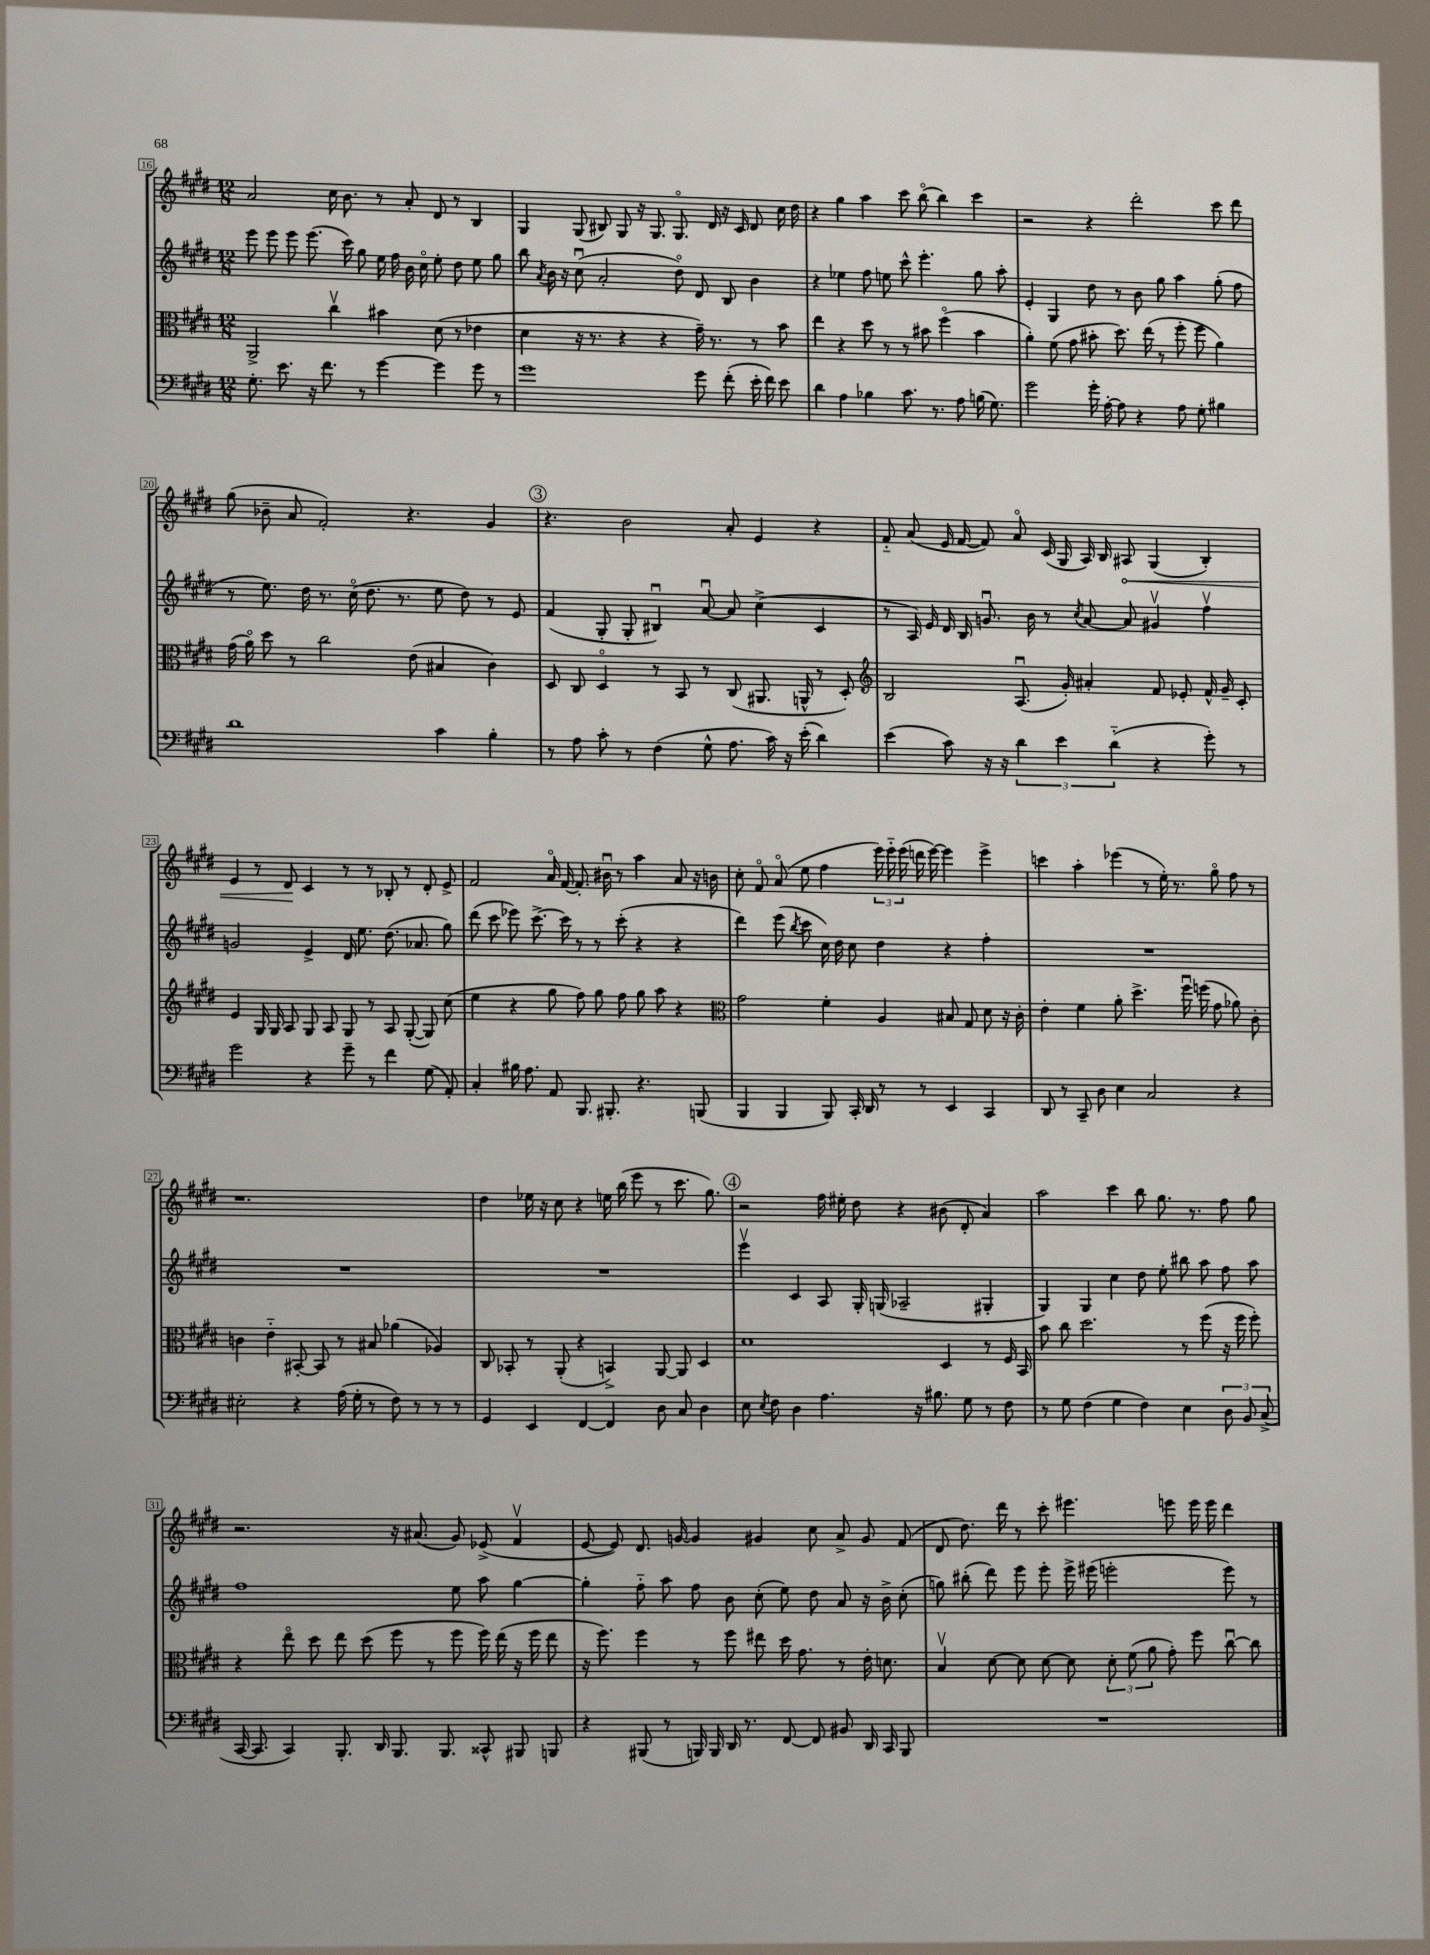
<<
\new StaffGroup <<
\new Staff = "s0" {
    \clef treble \key e \major \numericTimeSignature \time 12/8
    \autoBeamOff a'2 cis''16 b'8. r8 a'8-. dis'8 r8 b4 |
    gis4 gis8( bis8) gis8 r16 gis8. gis8.\flageolet dis'16 r16 cis'16 dis'8 cis''16 dis''16 |
    r4 gis''4 a''4 cis'''8 b''8\flageolet( b''4) cis'''4 |
    r2 r4 dis'''2-. cis'''8 dis'''8 |
    gis''8( bes'8-- a'8 fis'2-.) r4. gis'4 |
    \mark \markup { \circle "3" } r4. b'2 a'8-. e'4 r4 |
    fis'8-_ a'8( e'16 fis'16~ fis'8) a'8\flageolet cis'16( gis16 a16) b16 \once \override Hairpin.circled-tip = ##t ais8\< gis4( b4-.) |
    e'4 r8 dis'8\! cis'4 r8 r8 bes8-. r8 dis'8-. e'8-> |
    fis'2 a'16\flageolet fis'16~ fis'8.-. bis'16\downbow r8 a''4 a'8 r16 b'16 |
    cis''8-. fis'8\flageolet a'8\flageolet( e''8 fis''4 \tuplet 3/2 { e'''16) e'''16-_ e'''16( } d'''16 e'''16~) e'''4 e'''4-> |
    c'''4 a''4-. ees'''4( r8 e''16-.) r8. gis''8\flageolet fis''8 r8 |
    r1. |
    dis''4 ees''16 r16 cis''8 r4 e''16 b''16( e'''8 r8 cis'''8. gis''8.) |
    \mark \markup { \circle "4" } r2 fis''16 eis''16-. dis''8 r4 bis'8( dis'8-. a'4) |
    a''2 cis'''4 b''8 gis''8. r8. fis''8 gis''8 |
    r2. r16 ais'8.( gis'8) ees'8->( fis'4\upbow |
    e'8~ e'8) dis'8. g'16~ g'4 gis'4 cis''8 a'8-> gis'8 fis'8( |
    dis'8 dis''8.) dis'''16 r8 cis'''8-. eis'''4. e'''8 e'''16 e'''16 dis'''4 \bar "|." |
}
\new Staff = "s1" {
    \clef treble \key e \major \numericTimeSignature \time 12/8
    \autoBeamOff e'''8 e'''8 e'''8 e'''8.( cis'''16) gis''8 e''16 fis''16 b'16 cis''16\flageolet e''8-. dis''8 e''8 gis''8 |
    b''8 \acciaccatura { a'8 } b'16 r16 cis''8\downbow( a'2-. dis''8\flageolet) dis'8 b8 b'4 |
    r4 ees''4 fis''8 e''8 cis'''8-^ e'''4.-. gis''8 a''8-. |
    e'4-. gis4 dis''8 r8 b'8 gis''8 a''4 gis''8-.( fis''8 |
    r8 e''8.) dis''16 r8. cis''16\flageolet( dis''8. r8. e''8 dis''8) r8 e'8 |
    \mark \markup { \circle "3" } fis'4( gis8-. gis8-. bis4\downbow) a'8~\downbow a'8 cis''4->( cis'4 |
    r8 a16) e'16 dis'16 b16 g'8.\downbow b'16 r8 \acciaccatura { cis''8 } a'8~ a'8 gis'4\upbow fis''4\upbow |
    g'2 e'4-> dis'16 e''8. dis''8.( aes'8. gis''8) |
    dis'''8( cis'''8 ees'''8) cis'''8.~-> cis'''16 r8 r8 cis'''8-.( r4 r4 |
    dis'''4) e'''8( \acciaccatura { b''8 } cis'''8 cis''16) dis''16 cis''8 dis''4 r4 fis''4-. |
    R1. |
    R1. |
    R1. |
    \mark \markup { \circle "4" } e'''4\upbow cis'4 a8 gis16-. g16( aes2-- gis4-. |
    gis4) gis4 cis''4 dis''8 e''8-. bis''8 a''8 fis''8 a''8 |
    fis''1 e''8 a''8 gis''4~ |
    gis''4-. fis''8-_ a''8 fis''8 b'8 cis''8-.( e''8) dis''8 a'8 r16 b'16-> cis''8-.( |
    g''8) bis''8-.( dis'''8) e'''8 e'''8-. e'''16-> eis'''16( e'''2-. e'''8) r8 \bar "|." |
}
\new Staff = "s2" {
    \clef alto \key e \major \numericTimeSignature \time 12/8
    \autoBeamOff a,2-> cis''4\upbow bis'4 dis'8( r8 ees'4 |
    dis'4 r16 r8. r4 r4 gis'16--) r8. r8 b'8 |
    e''4 r4 dis''8 r8 r8 bis'8 fis''4\flageolet( bis'4 |
    a'4-.) fis'8( gis'8 bis'8-. dis''8.) e''16( r8 fis''8-. fis''8 a'4) |
    gis'16( a'16\flageolet) dis''8 r8 cis''2 e'8( bis4 cis'4) |
    \mark \markup { \circle "3" } dis8 cis8 dis4\flageolet r8 b,8 r8 cis8( ais,8. a,16-^ r8 dis8-.) |
    \clef treble b2 a8.\downbow( gis'16-.) ais'4-. fis'8 ees'8-. fis'16-^ gis'16-- cis'8-. |
    e'4 gis16 gis16 a8 gis8 a8 gis8 r8 a8 gis8~-.( gis8) cis''8( |
    e''4 r4 gis''8 fis''8) gis''8 fis''8 gis''8 a''8 r4 |
    \clef alto gis'2 fis'4-. a4 bis8 gis8 dis'8 r16 cis'16-. |
    e'4-. fis'4 a'8-. dis''4.-> fis''16\downbow f''16( gis'8 aes'8) cis'8-. |
    c'4 e'4-_ bis,8~-. bis,8 r8 bis8 aes'4( aes4) |
    cis8 bes,8-. r8 a,8-.( r4 b,4->) a,8~ a,8 dis4 |
    \mark \markup { \circle "4" } dis'1 dis4 r8 fis16 b,16 |
    b'8 cis''8 dis''2. r8 fis''8( r16 fis''16 fis''8-.) |
    r4 e''8\flageolet dis''8 e''8 dis''8( fis''8 r8 fis''8 fis''16) e''16( r16 fis''16 e''8 |
    r16 fis''8.) fis''4 r8 fis''8 eis''8 dis''16 gis'8. r8 e'16-. d'8. |
    b4\upbow dis'8~ dis'8 dis'8~ dis'8 \tuplet 3/2 { dis'8-. fis'8( a'8 } gis'8-.) fis''8 cis''8~\downbow cis''8 \bar "|." |
}
\new Staff = "s3" {
    \clef bass \key e \major \numericTimeSignature \time 12/8
    \autoBeamOff gis8.-. e'8. r16 fis'8. r8 gis'4~ gis'4 gis'8 r8 |
    gis'1 gis'8 fis'8-.( e'16-. fis'16) e'8 |
    dis'4 a4 bes4 cis'8. r8. a8 b16( gis8.) |
    gis'2 gis'16-. a16~-. a8 r4 a8 gis8-. bis4 |
    dis'1 cis'4 b4-. |
    \mark \markup { \circle "3" } r8 a8 cis'8-. r8 fis4( gis8-^ a8. cis'16) r16 e'16-.( dis'4) |
    e'4( cis'8) r16 r16 \tuplet 3/2 { dis'4 e'4 dis'4-_( } r4 gis'8-.) r8 |
    gis'2 r4 gis'8-- r8 fis'4 gis8( a,8-.) |
    cis4-. bis16 a8. a,8 b,,8. bis,,8.-. r4. b,,8( |
    b,,4 b,,4 b,,8) cis,16-. dis,16 r8 r8 e,4 cis,4 |
    dis,8 r8 cis,8-- dis8 e4 cis2 r4 |
    eis2-. r4 a16( gis16-. r8 fis8) r8 r8 r8 |
    gis,4 e,4 fis,4~ fis,4 dis8 cis8 dis4 |
    \mark \markup { \circle "4" } e8 \acciaccatura { e8 } fis8 dis4 a4. r16 bis8. gis8 r8 fis8 |
    r8 gis8 fis4( gis4 fis4) e4 \tuplet 3/2 { dis8 b,8 cis8->( } |
    cis,16~ cis,8. cis,4) b,,8.-. dis,16 b,,8. b,,8. cisis,8-^ bis,,8 b,,8 |
    r4 bis,,8( r8 b,,16) b,,16 dis,16 r8. fis,8~ fis,8 bis,8 dis,16 cis,16 b,,8 |
    R1. \bar "|." |
}
>>
>>
\layout { \context { \Score currentBarNumber = #16 \override BarNumber.stencil = #(make-stencil-boxer 0.1 0.3 ly:text-interface::print) } }
